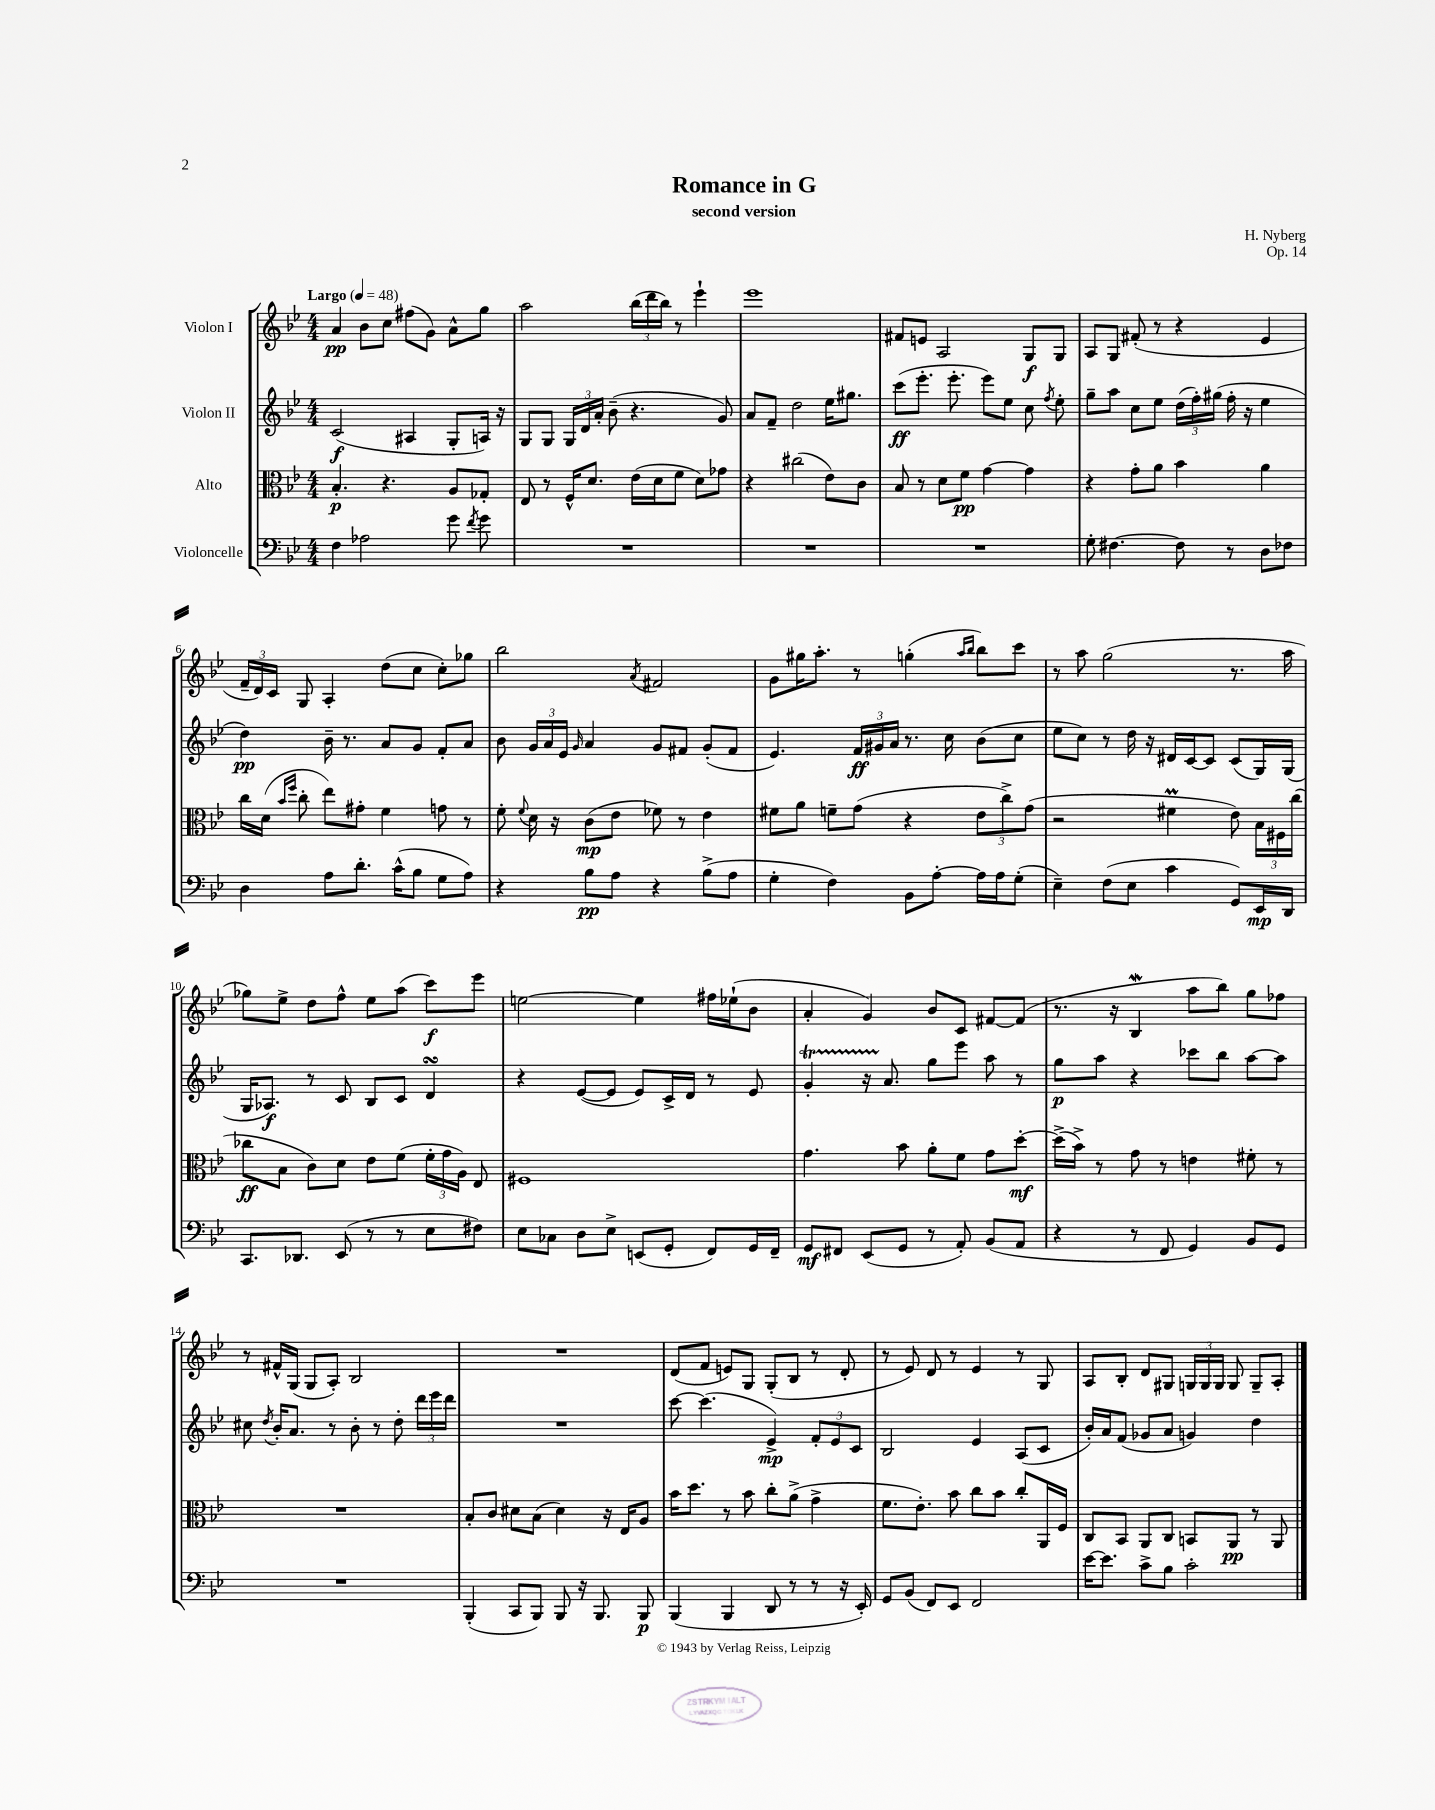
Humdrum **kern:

**kern	**dynam	**kern	**dynam	**kern	**dynam	**kern	**dynam
*part4	*part4	*part3	*part3	*part2	*part2	*part1	*part1
*staff4	*staff4	*staff3	*staff3	*staff2	*staff2	*staff1	*staff1
*I"Violoncelle	*	*I"Alto	*	*I"Violon II	*	*I"Violon I	*
*clefF4	*	*clefC3	*	*clefG2	*	*clefG2	*
*k[b-e-]	*	*k[b-e-]	*	*k[b-e-]	*	*k[b-e-]	*
*M4/4	*	*M4/4	*	*M4/4	*	*M4/4	*
*MM48	*	*MM48	*	*MM48	*	*MM48	*
=1	=1	=1	=1	=1	=1	=1	=1
!	!	!	!	!	!	!LO:TX:a:B:t=Largo	!
4F\	.	4.B-'/	p	(2c/	f	4a/	pp
2A-X\	.	.	.	.	.	8b-\L	.
.	.	4.r	.	.	.	8cc\J	.
.	.	.	.	4A#X/	.	(8ff#X\L	.
.	.	.	.	.	.	8g\J)	.
8g\	.	8A/L	.	8G'/L	.	8a^^\L	.
8qf/	.	.	.	.	.	.	.
8g\	.	8G-X'/J	.	16An/Jk)	.	8gg\J	.
.	.	.	.	16r	.	.	.
=2	=2	=2	=2	=2	=2	=2	=2
1r	.	8E-/	.	8G/L	.	2aa\	.
.	.	8r	.	8G/J	.	.	.
.	.	16F^^/KL	.	24G/LL	.	.	.
.	.	.	.	24d/	.	.	.
.	.	8.d/J	.	.	.	.	.
.	.	.	.	24a'/JJ	.	.	.
.	.	.	.	(8b-~\	.	.	.
.	.	(16e-\LL	.	4.r	.	(24bb-\LL	.
.	.	.	.	.	.	24ddd\	.
.	.	16d\J	.	.	.	.	.
.	.	.	.	.	.	24bb-\JJ)	.
.	.	8f\J	.	.	.	8r	.
.	.	8d\L)	.	.	.	4eee-`\	.
.	.	8g-X\J	.	8g/)	.	.	.
=3	=3	=3	=3	=3	=3	=3	=3
1r	.	4r	.	8a/L	.	1eee-	.
.	.	.	.	8f~/J	.	.	.
.	.	(2cc#X\	.	2dd\	.	.	.
.	.	8e-\L)	.	16ee-\KL	.	.	.
.	.	.	.	8.gg#X\J	.	.	.
.	.	8c\J	.	.	.	.	.
=4	=4	=4	=4	=4	=4	=4	=4
1r	.	8B-/	.	(8ccc\L	ff	8f#X/L	.
.	.	8r	.	8.eee-'\J	.	8en/J	.
.	.	8d\L	.	.	.	2A/	.
.	.	.	.	8.eee-'\	.	.	.
.	.	8f\J	pp	.	.	.	.
.	.	[4g\	.	8eee-\L)	.	.	.
.	.	.	.	8ee-\J	.	.	.
.	.	4g\]	.	8cc\	.	8G/L	f
.	.	.	.	8qff/	.	.	.
.	.	.	.	8ee-'\	.	8G/J	.
=5	=5	=5	=5	=5	=5	=5	=5
8G'\	.	4r	.	8gg~\L	.	8A/L	.
[4.F#X\	.	.	.	8aa\J	.	8G/J	.
.	.	8g'\L	.	8cc\L	.	(8f#X'/	.
.	.	8a\J	.	8ee-\J	.	8r	.
8F#\]	.	4b-\	.	(24dd\LL	.	4r	.
.	.	.	.	24ff'\)	.	.	.
.	.	.	.	(24gg#X\JJ	.	.	.
8r	.	.	.	16ff'\	.	.	.
.	.	.	.	16r	.	.	.
8D\L	.	4a\	.	4ee-\	.	4e-/	.
8F-X\J	.	.	.	.	.	.	.
!!LO:LB:g=z
=6	=6	=6	=6	=6	=6	=6	=6
4D\	.	16cc\LL	.	4dd\)	pp	24f~/LL	.
.	.	.	.	.	.	24d/)	.
.	.	(16d\JJ	.	.	.	.	.
.	.	.	.	.	.	24c/JJ	.
.	.	16qqb-/LL	.	.	.	.	.
.	.	16qqff/JJ	.	.	.	.	.
.	.	8cc'\	.	.	.	8G/	.
8A\L	.	8ee-\L)	.	16b-~\	.	4A'/	.
.	.	.	.	8.r	.	.	.
8.d'\J	.	8g#X'\J	.	.	.	.	.
.	.	4f\	.	8a/L	.	(8dd\L	.
(16c^^\KL	.	.	.	.	.	.	.
8B-\J	.	.	.	8g/J	.	8cc\J	.
8G\L	.	8gn\	.	8f'/L	.	8cc'\L)	.
8A\J)	.	8r	.	8a/J	.	8gg-X\J	.
=7	=7	=7	=7	=7	=7	=7	=7
4r	.	8f'\	.	8b-\	.	2bb-\	.
.	.	8qqf/	.	.	.	.	.
.	.	16d\	.	24g/LL	.	.	.
.	.	.	.	24a/	.	.	.
.	.	16r	.	.	.	.	.
.	.	.	.	24e-/JJ	.	.	.
.	.	.	.	16qqg/	.	.	.
8B-\L	pp	(8c\L	mp	4a/	.	.	.
8A\J	.	8e-\J	.	.	.	.	.
.	.	.	.	.	.	8qa/	.
4r	.	8f-X\)	.	8g/L	.	2f#X/	.
.	.	8r	.	8f#X/J	.	.	.
(8B-^\L	.	4e-\	.	(8g'/L	.	.	.
8A\J	.	.	.	8f#/J	.	.	.
=8	=8	=8	=8	=8	=8	=8	=8
4G'\	.	8f#X\L	.	4.e-/)	.	8g\L	.
.	.	8a\J	.	.	.	16gg#X\K	.
.	.	.	.	.	.	8.aa'\J	.
4F\)	.	8fn~\L	.	.	.	.	.
.	.	(8g\J	.	24f/LL	ff	8r	.
.	.	.	.	24g#X/	.	.	.
.	.	.	.	24a/JJ	.	.	.
8BB-\L	.	4r	.	8.r	.	(4ggn'\	.
[8A'\J	.	.	.	.	.	.	.
.	.	.	.	16cc\	.	.	.
.	.	.	.	.	.	16qqaa/LL	.
.	.	.	.	.	.	16qqbb-/JJ	.
16A\LL]	.	12e-\L	.	(8b-\L	.	8bb-\L)	.
16A\J	.	.	.	.	.	.	.
.	.	12cc^\)	.	.	.	.	.
(8G'\J	.	.	.	8cc\J	.	8ccc\J	.
.	.	(12g\J	.	.	.	.	.
=9	=9	=9	=9	=9	=9	=9	=9
4E-~\)	.	2r	.	8ee-\L	.	8r	.
.	.	.	.	8cc\J)	.	8aa\	.
(8F\L	.	.	.	8r	.	(2gg\	.
8E-\J	.	.	.	16dd\	.	.	.
.	.	.	.	16r	.	.	.
4c\	.	4f#Xm\	.	16d#X/LL	.	.	.
.	.	.	.	[16c/J	.	.	.
.	.	.	.	8c/J]	.	.	.
8GG/L)	.	8e-\)	.	(8c/L	.	8.r	.
16EE-/L	mp	24B-\LL	.	16G/L)	.	.	.
.	.	24F#X\	.	.	.	.	.
16DD/JJ	.	.	.	(16G/JJ	.	16aa\	.
.	.	(24cc\JJ	.	.	.	.	.
!!LO:LB:g=z
=10	=10	=10	=10	=10	=10	=10	=10
8.CC/L	.	8cc-X\L	ff	16G/KL	.	8gg-X\L)	.
.	.	.	.	8.A-X/J)	f	.	.
.	.	8B-\J	.	.	.	8ee-^\J	.
8.DD-X/J	.	.	.	.	.	.	.
.	.	8c\L)	.	8r	.	8dd\L	.
(8EE-/	.	8d\J	.	8c/	.	8ff^^\J	.
8r	.	8e-\L	.	8B-/L	.	8ee-\L	.
8r	.	(8f\J	.	8c/J	.	(8aa\J	.
8E-\L	.	24f'\LL	.	4dsSsS/	.	8ccc\L)	f
.	.	24g\	.	.	.	.	.
.	.	24A\JJ)	.	.	.	.	.
8F#X\J)	.	8E-/	.	.	.	8eee-\J	.
=11	=11	=11	=11	=11	=11	=11	=11
8E-\L	.	1F#X	.	4r	.	[2een\	.
8C-X\J	.	.	.	.	.	.	.
8D\L	.	.	.	([8e-/L	.	.	.
8E-^\J	.	.	.	8e-/J]	.	.	.
(8EEn/L	.	.	.	8e-/L)	.	4ee\]	.
8GG'/J	.	.	.	16c^/L	.	.	.
.	.	.	.	16d/JJ	.	.	.
8FF/L)	.	.	.	8r	.	16ff#X\LL	.
.	.	.	.	.	.	(16ee-X`\J	.
16GG/L	.	.	.	8e-/	.	8b-\J	.
16FF~/JJ	.	.	.	.	.	.	.
=12	=12	=12	=12	=12	=12	=12	=12
8GG/L	mf	4.g\	.	4gT'/	.	4a'/	.
8FF#X/J	.	.	.	.	.	.	.
(8EE-/L	.	.	.	16r	.	4g/)	.
.	.	.	.	8.a/	.	.	.
8GG/J	.	8b-\	.	.	.	.	.
8r	.	8a'\L	.	8gg\L	.	8b-/L	.
8AA'/)	.	8f\J	.	8eee-\J	.	8c/J	.
(8BB-/L	.	8g\L	.	8aa\	.	[8f#X/L	.
8AA/J	.	[8dd'\J	mf	8r	.	(8f#/J]	.
=13	=13	=13	=13	=13	=13	=13	=13
4r	.	(16dd^\LL]	.	8gg\L	p	8.r	.
.	.	16b-^\JJ)	.	.	.	.	.
.	.	8r	.	8aa\J	.	.	.
.	.	.	.	.	.	16r	.
8r	.	8g\	.	4r	.	4B-w/	.
8FF/	.	8r	.	.	.	.	.
4GG/)	.	4en\	.	8ccc-X\L	.	8aa\L	.
.	.	.	.	8bb-\J	.	8bb-\J)	.
8BB-/L	.	8f#X'\	.	[8aa\L	.	8gg\L	.
8GG/J	.	8r	.	8aa\J]	.	8ff-X\J	.
!!LO:LB:g=z
=14	=14	=14	=14	=14	=14	=14	=14
1r	.	1r	.	8cc#X\	.	8r	.
.	.	.	.	8qdd/	.	.	.
.	.	.	.	16b-'/KL	.	16f#X^^/LL	.
.	.	.	.	8.a/J	.	(16G/JJ	.
.	.	.	.	.	.	8G/L	.
.	.	.	.	8r	.	8A'/J)	.
.	.	.	.	8b-'\	.	2B-/	.
.	.	.	.	8r	.	.	.
.	.	.	.	8dd'\	.	.	.
.	.	.	.	24ddd\LL	.	.	.
.	.	.	.	24eee-\	.	.	.
.	.	.	.	24ddd\JJ	.	.	.
=15	=15	=15	=15	=15	=15	=15	=15
(4BBB-'/	.	8B-'/L	.	1r	.	1r	.
.	.	8c/J	.	.	.	.	.
8CC/L	.	8d#X\L	.	.	.	.	.
8BBB-/J)	.	(8B-\J	.	.	.	.	.
8BBB-/	.	4d#\)	.	.	.	.	.
16r	.	.	.	.	.	.	.
8.BBB-/	.	.	.	.	.	.	.
.	.	16r	.	.	.	.	.
.	.	16E-/KL	.	.	.	.	.
8BBB-/	p	8A/J	.	.	.	.	.
=16	=16	=16	=16	=16	=16	=16	=16
(4BBB-/	.	16b-\KL	.	[8ccc\	.	(8d/L	.
.	.	8.dd\J	.	.	.	.	.
.	.	.	.	(4.ccc\]	.	8f/J	.
4BBB-/	.	8r	.	.	.	8en/L)	.
.	.	8b-\	.	.	.	8G/J	.
8DD/	.	8cc'\L	.	4e-^/)	mp	(8G'/L	.
8r	.	(8a^\J	.	.	.	8B-/J	.
8r	.	4g^\	.	12f'/L	.	8r	.
.	.	.	.	12e-/	.	.	.
16r	.	.	.	.	.	8d'/	.
.	.	.	.	12c/J	.	.	.
16EE-'/)	.	.	.	.	.	.	.
=17	=17	=17	=17	=17	=17	=17	=17
8GG/L	.	8.f\L	.	2B-/	.	8r	.
(8BB-/J	.	.	.	.	.	8e-/)	.
.	.	8.e-'\J)	.	.	.	.	.
8FF/L)	.	.	.	.	.	8d/	.
8EE-/J	.	8b-\	.	.	.	8r	.
2FF/	.	8cc\L	.	4e-/	.	4e-/	.
.	.	8b-\J	.	.	.	.	.
.	.	8cc'/L	.	(8A/L	.	8r	.
.	.	16AA/L	.	8c/J	.	8G/	.
.	.	16F/JJ	.	.	.	.	.
=18	=18	=18	=18	=18	=18	=18	=18
[16e-\KL	.	8C/L	.	16b-'/LL)	.	8A/L	.
8.e-\J]	.	.	.	16a/J	.	.	.
.	.	8BB-/J	.	(8f/J	.	8B-'/J	.
8c^\L	.	8AA/L	.	8g-X/L	.	8d/L	.
8B-\J	.	8C/J	.	8a/J	.	8G#X/J	.
2c'\	.	8BBn/L	.	4gn/)	.	24Gn/LL	.
.	.	.	.	.	.	24G/	.
.	.	.	.	.	.	24G/JJ	.
.	.	8AA/J	pp	.	.	8G/	.
.	.	8r	.	4dd\	.	8G~/L	.
.	.	8AA/	.	.	.	8A'/J	.
==	==	==	==	==	==	==	==
*-	*-	*-	*-	*-	*-	*-	*-
